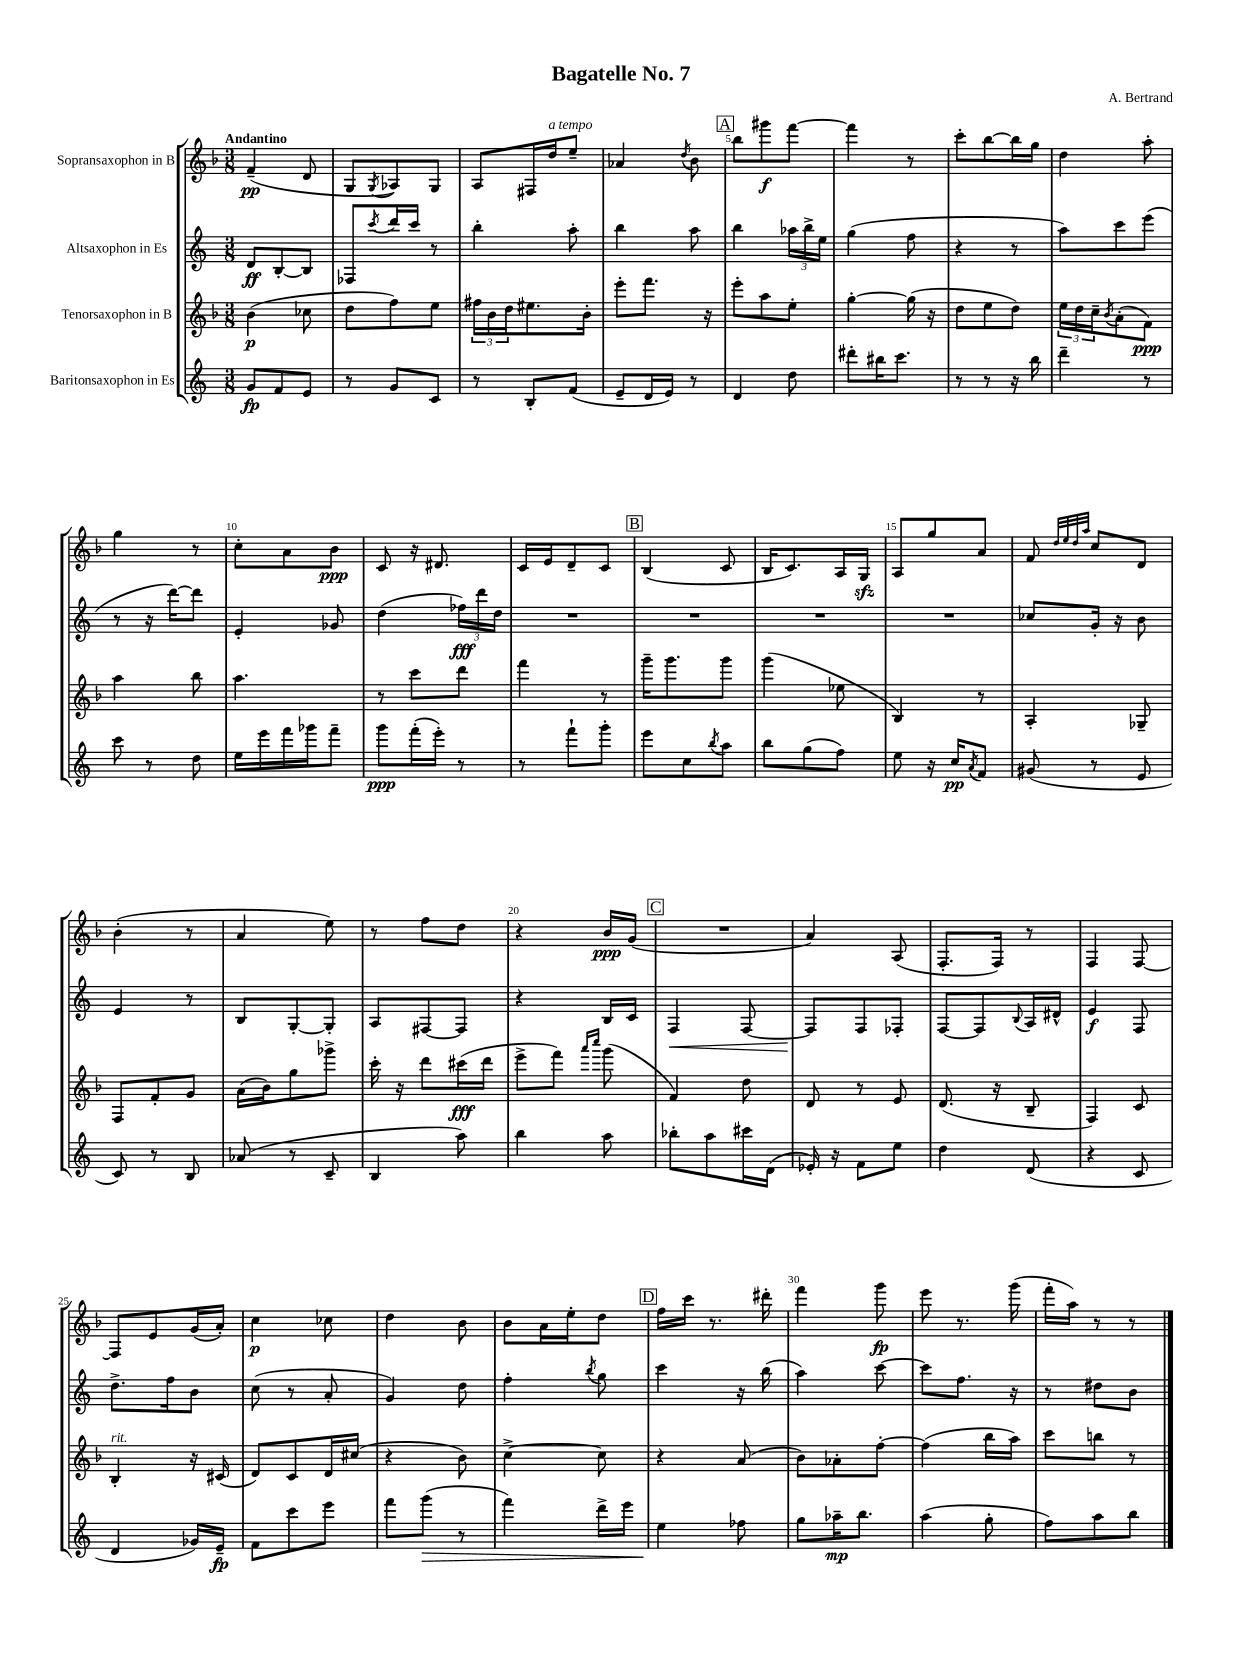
\header { title = "Bagatelle No. 7" composer = "A. Bertrand" }
<<
\new StaffGroup <<
\new Staff = "s0" \with { instrumentName = "Sopransaxophon in B" } {
    \clef treble \key f \major \numericTimeSignature \time 3/8 \tempo "Andantino"
    f'4--\pp( d'8 |
    g8 \acciaccatura { g8 } aes8) g8 |
    a8 fis16 d''16^\markup { \italic "a tempo" } e''8-- |
    aes'4 \acciaccatura { d''8 } bes'8 |
    \mark \markup { \box "A" } bes''8 gis'''8\f f'''8~ |
    f'''4 r8 |
    c'''8-. bes''8~ bes''16 g''16 |
    d''4 a''8-. |
    g''4 r8 |
    c''8-. a'8 bes'8\ppp |
    c'8 r16 dis'8. |
    c'16 e'16 d'8-- c'8 |
    \mark \markup { \box "B" } bes4( c'8 |
    bes16 c'8.) a16 g16\sfz |
    a8 g''8 a'8 |
    f'8 \grace { d''32 e''32 d''32 a''32 } c''8 d'8 |
    bes'4-.( r8 |
    a'4 e''8) |
    r8 f''8 d''8 |
    r4 bes'16\ppp g'16( |
    \mark \markup { \box "C" } R4. |
    a'4) a8( |
    f8.-. f16) r8 |
    f4 f8~ |
    f8 e'8 g'16( a'16-.) |
    c''4\p ces''8 |
    d''4 bes'8 |
    bes'8 a'16 e''16-. d''8 |
    \mark \markup { \box "D" } f''16 c'''16 r8. dis'''16-. |
    f'''4 g'''8\fp |
    e'''8 r8. g'''16( |
    f'''16-. a''16) r8 r8 \bar "|." |
}
\new Staff = "s1" \with { instrumentName = "Altsaxophon in Es" } {
    \clef treble \key c \major \numericTimeSignature \time 3/8
    d'8\ff b8~-. b8 |
    fes8 \acciaccatura { c'''8 } d'''16 c'''16 r8 |
    b''4-. a''8-. |
    b''4 a''8 |
    \mark \markup { \box "A" } b''4 \tuplet 3/2 { aes''16 b''16-> e''16 } |
    g''4( f''8 |
    r4 r8 |
    a''8) c'''8 e'''8( |
    r8 r16 d'''16~) d'''8 |
    e'4-. ges'8 |
    d''4( \tuplet 3/2 { fes''16\fff) d'''16 d''16 } |
    R4. |
    \mark \markup { \box "B" } R4. |
    R4. |
    R4. |
    ces''8 g'16-. r16 b'8 |
    e'4 r8 |
    b8 g8~-. g8-. |
    a8 fis8~ fis8 |
    r4 b16 c'16 |
    \mark \markup { \box "C" } f4\< f8~ |
    f8\! f8 fes8-. |
    f8~ f8 \appoggiatura { b8 } a16 dis'16-^ |
    e'4\f f8 |
    d''8.-> f''16 b'8 |
    c''8( r8 a'8-. |
    g'4) d''8 |
    f''4-. \acciaccatura { b''8 } g''8 |
    \mark \markup { \box "D" } c'''4 r16 b''16( |
    a''4) c'''8~ |
    c'''8 f''8. r16 |
    r8 dis''8 b'8 \bar "|." |
}
\new Staff = "s2" \with { instrumentName = "Tenorsaxophon in B" } {
    \clef treble \key f \major \numericTimeSignature \time 3/8
    bes'4\p( ces''8 |
    d''8 f''8) e''8 |
    \tuplet 3/2 { fis''16 bes'16 d''16 } eis''8. bes'16-. |
    e'''8-. f'''8. r16 |
    \mark \markup { \box "A" } e'''8-. a''8 e''8-. |
    g''4~-. g''16( r16 |
    d''8 e''8 d''8) |
    \tuplet 3/2 { e''16 d''16 c''16-- } \acciaccatura { bes'8 } a'8-.( f'8\ppp) |
    a''4 bes''8 |
    a''4. |
    r8 c'''8 d'''8 |
    f'''4 r8 |
    \mark \markup { \box "B" } g'''16-- g'''8. g'''8 |
    g'''4( ees''8 |
    bes4) r8 |
    a4-. ges8-- |
    f8 f'8-. g'8 |
    a'16( bes'16) g''8 ges'''8-> |
    c'''16-. r16 d'''8 cis'''16\fff( d'''16 |
    e'''8-> f'''8) \grace { a'''16 c''''16 } g'''8( |
    \mark \markup { \box "C" } f'4) d''8 |
    d'8 r8 e'8 |
    d'8.( r16 bes8-- |
    f4) c'8 |
    bes4-.^\markup { \italic "rit." } r16 cis'16( |
    d'8) c'8 d'16 cis''16( |
    r4 bes'8) |
    c''4~-> c''8 |
    \mark \markup { \box "D" } r4 a'8( |
    bes'8) aes'8-. f''8~-. |
    f''4( bes''16 a''16) |
    c'''8 b''8 r8 \bar "|." |
}
\new Staff = "s3" \with { instrumentName = "Baritonsaxophon in Es" } {
    \clef treble \key c \major \numericTimeSignature \time 3/8
    g'8\fp f'8 e'8 |
    r8 g'8 c'8 |
    r8 b8-. f'8( |
    e'8-- d'16 e'16) r8 |
    \mark \markup { \box "A" } d'4 d''8 |
    dis'''8-. bis''16 c'''8. |
    r8 r8 r16 b''16 |
    d'''4-- r8 |
    c'''8 r8 d''8 |
    e''16 e'''16 f'''16 ges'''16 f'''8-- |
    g'''8\ppp f'''16-.( e'''16-.) r8 |
    r8 f'''8-! g'''8-. |
    \mark \markup { \box "B" } e'''8 c''8 \acciaccatura { b''8 } a''8 |
    b''8 g''8( f''8) |
    e''8 r16 c''16\pp \acciaccatura { a'8 } f'8 |
    gis'8( r8 e'8 |
    c'8) r8 b8 |
    aes'8( r8 c'8-- |
    b4 a''8) |
    b''4 a''8 |
    \mark \markup { \box "C" } bes''8-. a''8 cis'''16 d'16( |
    ees'16-.) r16 f'8 e''8 |
    d''4 d'8( |
    r4 c'8 |
    d'4 ges'16) e'16--\fp |
    f'8 c'''8 e'''8 |
    f'''8 g'''8\>( r8 |
    f'''4) d'''16-> e'''16 |
    \mark \markup { \box "D" } e''4\! fes''8 |
    g''8 aes''16--\mp b''8. |
    a''4( g''8-. |
    f''8) a''8 b''8 \bar "|." |
}
>>
>>
\layout { \context { \Score \override BarNumber.break-visibility = ##(#f #t #t) barNumberVisibility = #(every-nth-bar-number-visible 5) } }
